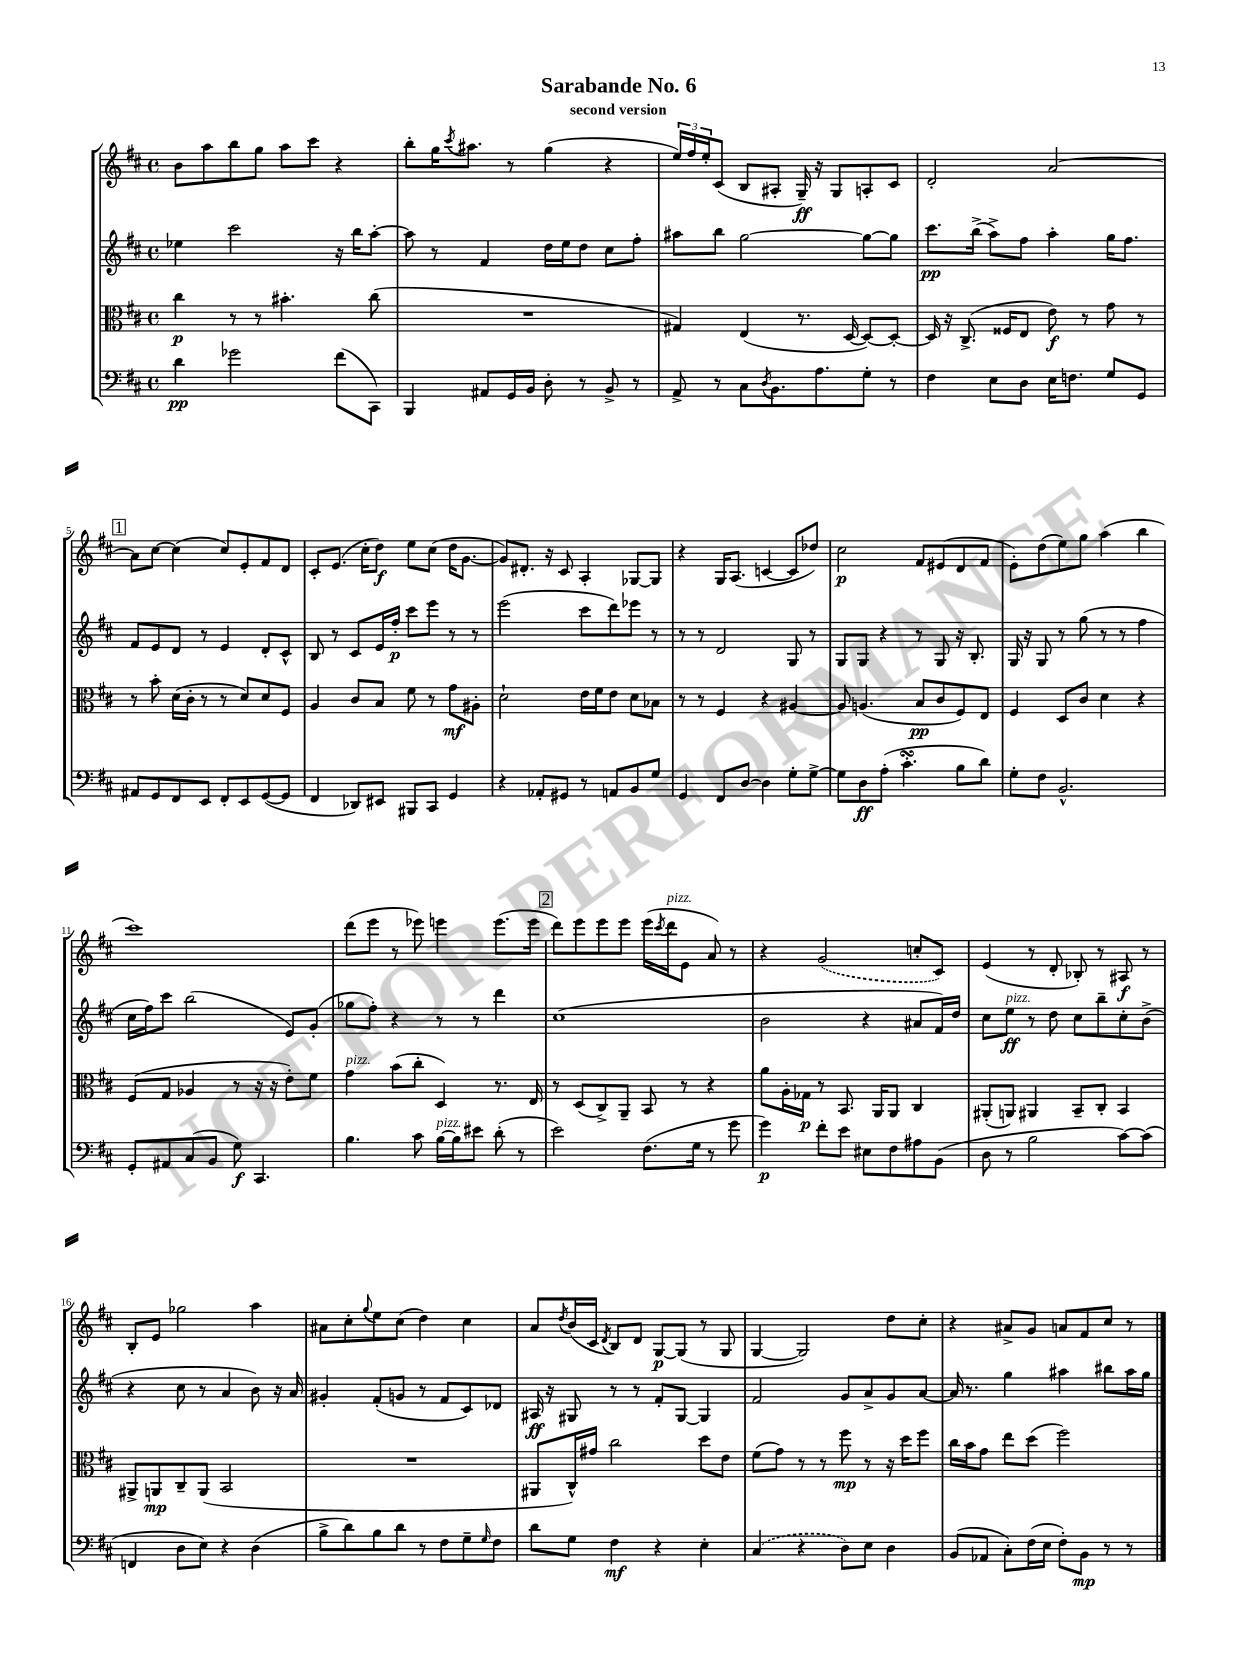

**kern	**kern	**kern	**kern
*staff4	*staff3	*staff2	*staff1
*clefF4	*clefC3	*clefG2	*clefG2
*k[f#c#]	*k[f#c#]	*k[f#c#]	*k[f#c#]
*M4/4	*M4/4	*M4/4	*M4/4
*met(c)	*met(c)	*met(c)	*met(c)
4d	4cc#	4ee-	8b
.	.	.	8aa
2g-	8r	2ccc#	8bb
.	8r	.	8gg
.	4.b#'	.	8aa
.	.	.	8ccc#
(8f#	.	16r	4r
.	.	16bb	.
8CC#)	(8cc#	[8aa'	.
=	=	=	=
4BBB	1r	8aa]	8bb'
.	.	8r	16gg
.	.	.	8qccc#
.	.	.	8.aa#
8AA#	.	4f#	.
16GG	.	.	8r
16BB	.	.	.
8D'	.	16dd	(4gg
.	.	16ee	.
8r	.	8dd	.
8BB^	.	8cc#	4r
8r	.	8ff#'	.
=	=	=	=
8AA^	4G#)	8aa#	24ee)
.	.	.	24ff#
.	.	.	24ee'
8r	.	8bb	(8c#
8C#	(4E	[2gg	8B
8qD	.	.	.
8.BB	.	.	8A#'
.	8.r	.	16G~)
8.A	.	.	16r
.	.	.	8G
.	[16D	.	.
8G'	8D_)	8gg_	8A'
8r	8D'_	8gg]	8c#
=	=	=	=
4F#	16D]	8.ccc#	2d'
.	16r	.	.
.	(8.C#^	.	.
.	.	(16bb^	.
8E	.	8aa^)	.
.	16F##	.	.
8D	8E	8ff#	.
16E	8e)	4aa'	[2a
8.F	.	.	.
.	8r	.	.
8G	8g	16gg	.
.	.	8.ff#	.
8GG	8r	.	.
=	=	=	=
8AA#	8r	8f#	8a]
8GG	8b'	8e	[8cc#
8FF#	(16d	8d	(4cc#]
.	16c#'	.	.
8EE	8r	8r	.
8FF#'	8r	4e	8cc#)
8EE	8d)	.	8e'
([8GG	8d	8d'	8f#
8GG]	8F#	8c#^^	8d
=	=	=	=
4FF#	4A	8B	8c#'
.	.	8r	(8.e
8DD-)	8c#	8c#	.
.	.	.	16cc#'
8EE#	8B	16e	8dd)
.	.	16ff#'	.
8BBB#	8f#	8ccc#	8ee
8CC#	8r	8eee	(8cc#
4GG	8g	8r	16dd
.	.	.	[8.g
.	8A#'	8r	.
=	=	=	=
4r	2d`	(2eee	8g])
.	.	.	8.d#'
8AA-'	.	.	.
.	.	.	16r
8GG#	.	.	8c#
8r	16e	8ccc#	4A'
.	16f#	.	.
8AA	8e	8ddd)	.
8BB	8d	8eee-	[8G-
8G	8B-	8r	8G-]
=	=	=	=
4GG	8r	8r	4r
.	8r	8r	.
8FF#	4F#	2d	16G
.	.	.	(8.A
[8D	.	.	.
4D]	4r	.	[4c
8G'	[4A#	8G	8c]
[8G^	.	8r	8dd-)
=	=	=	=
8G]	8A#]	8G	2cc#
8D	(4.A	8G	.
(8A'	.	4r	.
4.c#'	.	.	.
.	8B	8r	8f#
.	8c#	8G	(8e#
8B	8F#)	16r	8d
.	.	8.B'	.
8d)	8E	.	8f#
=	=	=	=
8G'	4F#	16G	8e')
.	.	16r	.
8F#	.	8G	(8dd
2.BB^^	8D	8r	8ee)
.	8c#	(8gg	8gg
.	4d	8r	(4aa
.	.	8r	.
.	4r	4ff#	4bb
=	=	=	=
8GG'	(8F#	16cc#	1ccc#)
.	.	16ff#)	.
8AA#	8G	8ccc#	.
(8C#	4A-	(2bb	.
8BB	.	.	.
8G)	8r	.	.
4.CC#	16r	.	.
.	16r	.	.
.	8e')	8e)	.
.	8f#	(8g'	.
=	=	=	=
4.B	4g	8gg-	(8ddd
.	.	8ff#')	8eee
.	(8b	4r	8r
8c#	8cc#'	.	8eee-)
[16B	4D)	8r	4eee
16B]	.	.	.
8e#	.	8r	.
(8d'	8.r	4ddd	(8.eee
8r	.	.	.
.	16E	.	16eee
=	=	=	=
2e)	8r	(1cc#	8ddd)
.	(8D	.	8eee
.	8C#^)	.	8eee
.	8AA~	.	8eee
(8.F#	8BB	.	(16eee
.	.	.	8qccc#
.	.	.	16ddd
.	8r	.	8e
16G	.	.	.
8r	4r	.	8a)
8g	.	.	8r
=	=	=	=
4g)	8a	2b	4r
.	16A'	.	.
.	16G-	.	.
8f#'	8r	.	(2g
8e	8.BB	.	.
8E#	.	4r	.
.	16AA	.	.
8F#	8AA	.	.
8A#	4C#	8a#	8cc'
(8BB	.	16f#)	8c#)
.	.	16dd	.
=	=	=	=
8D	(8AA#'	8cc#	(4e
8r	8AA)	8ee	.
2B	4AA#	8r	8r
.	.	8dd	8d'
.	8BB~	8cc#	8B-')
.	8C#'	8bb~	8r
[8c#)	4BB	8cc#'	8A#
(8c#]	.	(8b^	8r
=	=	=	=
4FF	8AA#^	4r	8B'
.	8AA	.	8e
8D	8C#~	8cc#	2gg-
8E)	(8AA	8r	.
4r	2BB	4a	.
(4D	.	8b)	4aa
.	.	16r	.
.	.	16a	.
=	=	=	=
8B^	1r	4g#'	8a#
8d)	.	.	8cc#'
.	.	.	8qqgg
8B	.	(8f#'	8ee
8d	.	8g	(8cc#
8r	.	8r	4dd)
8F#	.	8f#	.
8G~	.	8c#)	4cc#
16qqG	.	.	.
8F#	.	8d-	.
=	=	=	=
8d	8AA#	16A#	8a
.	.	16r	.
.	.	.	8qdd
8G	16C#^^)	8G#	(16b
.	16g#	.	16c#
.	.	.	8qd
4F#	2cc#	8r	8B)
.	.	8r	8d
4r	.	8f#'	[8G
.	.	[8G#	(8G]
4E'	8dd	4G#]	8r
.	8e	.	8G
=	=	=	=
(4C#	(8f#	2f#	[4G
.	8g)	.	.
4r	8r	.	2G])
.	8r	.	.
8D)	8ff#	8g	.
8E	8r	8a^	.
4D	16r	8g	8dd
.	16dd	.	.
.	8ff#	[8a	8cc#'
=	=	=	=
(8BB	16cc#	16a]	4r
.	16b	8.r	.
8AA-	8g	.	.
8C#')	8ee	4gg	8a#^
(16F#	(8dd	.	8g
16E	.	.	.
8F#')	2ff#)	4aa#	8a
8BB	.	.	8f#
8r	.	8bb#	8cc#
8r	.	16aa#	8r
.	.	16gg	.
==	==	==	==
*-	*-	*-	*-
